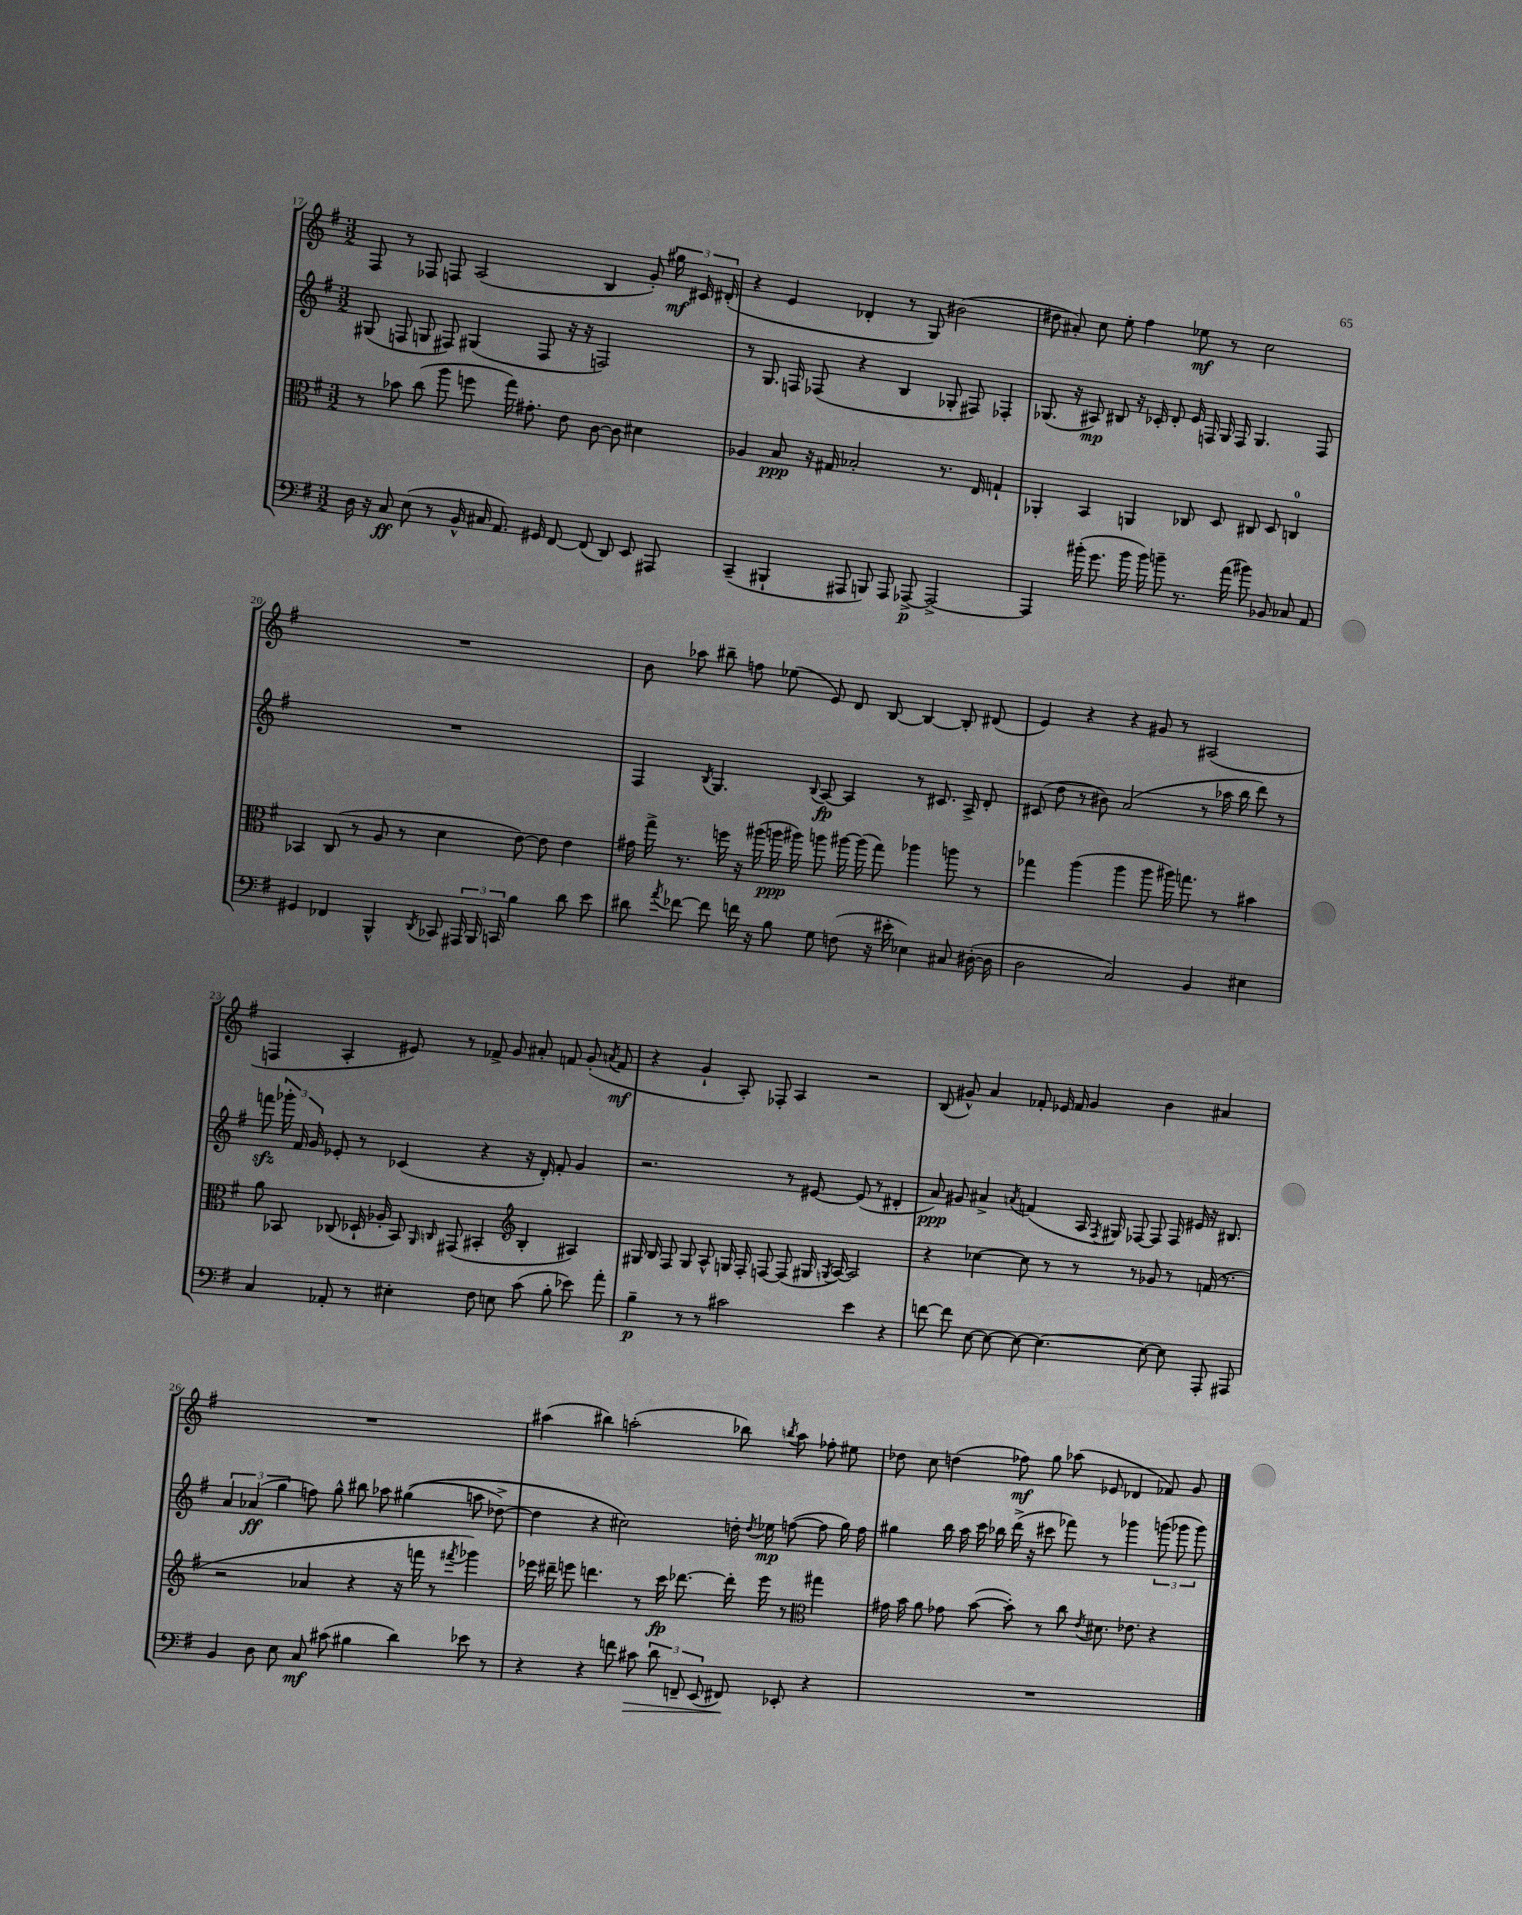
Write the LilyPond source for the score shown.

<<
\new StaffGroup <<
\new Staff = "s0" {
    \clef treble \key g \major \numericTimeSignature \time 3/2
    \autoBeamOff fis8 r8 fes8 f8 a2( b4 g'8-.) \tuplet 3/2 { gis''16\mf cis'16 dis'16-.( } |
    r4 e'4 des'4-. r8 g8) bis'2( |
    dis''8 ais'8-.) c''8 e''8-. fis''4 ees''8\mf r8 c''2 |
    R1. |
    b'8 aes''8 bis''8-- f''8 ees''8( e'8) d'8 b8~ b4~ b8-. dis'8( |
    e'4) r4 r4 gis'8 r8 ais2( |
    f4 a4-. eis'8) r8 fes'8-> g'8 ais'8-. f'8 g'8-.( \acciaccatura { a'8 } f'8\mf |
    r4 g'4-! a8-.) fes8-. a4 r2 |
    b8( gis'8-^) a'4 fes'8-. ees'16 fes'16 gis'4 b'4 ais'4 |
    R1. |
    ais''4( bis''4) a''2-.( bes''8) \acciaccatura { b''8 } a''8 fes''8-. eis''8 |
    des''8 c''8 d''4( fes''8\mf) g''8 aes''8( ees'8 des'4 fes'8) g'8 \bar "|." |
}
\new Staff = "s1" {
    \clef treble \key g \major \numericTimeSignature \time 3/2
    \autoBeamOff gis8( f8 g8 fis8) gis4( fis8 r16 r16 f2) |
    r8 g8. f16 fes8( r4 b4 ges8-. fis8) fes4-. |
    ges8.( r16 ais8\mp) bis8 r16 ces'16-. d'8-. e'16 f16 ges16 f16 ges4. f8 |
    R1. |
    fis4 \acciaccatura { b8 } g4. \appoggiatura { b8 } a8~\fp a4 r8 cis'8. a16-> d'8-. |
    cis'8( d''8 r8 bis'8) a'2( r8 aes''16 b''16 d'''8) r8 |
    f'''8\sfz \tuplet 3/2 { ges'''16-. fis'16 g'16 } ees'8-. r8 ces'4( r4 r16 d'16-.) fis'8-. g'4 |
    r2. r8 eis'8~ eis'8( r8 dis'4-. |
    a'8\ppp) gis'8 ais'4-> \acciaccatura { a'8 } f'4( a16 \acciaccatura { fis8 } gis16) fes8~ fes8 fes16 eis'16 r16 bis8. |
    \tuplet 3/2 { a'4 aes'4\ff( g''4 } f''8) g''8-^ bis''8 aes''8 gis''4(\( a''8 des''8~->) |
    des''4 r4 cis''2\) d''16-. \acciaccatura { d''8 } ees''16\mp f''8~( f''8 g''16) f''16 |
    gis''4 b''16 a''16 c'''16 bes''16 d'''16->( r16 cis'''8 fes'''8) r8 ges'''4 \tuplet 3/2 { g'''8( ges'''8 ges'''8) } \bar "|." |
}
\new Staff = "s2" {
    \clef alto \key g \major \numericTimeSignature \time 3/2
    \autoBeamOff r8 bes'8 c''8( a''8 f''8 g''16) gis'8.-. e'8 c'8~ c'8 dis'4 |
    aes4 b8\ppp r16 gis16 bes2-. r8. e16 g4-! |
    aes,4-. b,4 a,4 ces8 d8 cis8 d8 c4-0 |
    bes,4 c8( r8 a8 r8 d'4 e'8~) e'8 e'4 |
    gis'16 g''16-> r8. f''16 r16 ais''16( a''16\ppp ais''16) a''8 ais''16~ ais''16( g''8) aes''4 a''8 r8 |
    ges''4 a''4( a''4 a''8 ais''16) g''8. r8 bis'4 |
    a'8 bes,8 ces8( des16-! aes16-. bes,8) \grace { a,16 c16 } gis,8( bis,4-. \clef treble b4-. ais4) |
    gis16 b16 fis8 gis8 a8-^ g16 fis16-. f8~ f8( gis16 \acciaccatura { g8 } a16~) a2 |
    r4 ces''4~ ces''8 r8 r8 r8 ges'8 r8 f'16( r8. |
    r2 aes'4 r4 r16 f'''16 r8 \acciaccatura { fis'''8 } ges'''4) |
    ees'''16 dis'''16-- e'''8 d'''4. r8 c'''16\fp des'''8.~ des'''16-. e'''16 r8 \clef alto gis''4 |
    gis'16 b'16 a'8 ges'8 b'8~( b'8-.) r8 c''8 \acciaccatura { e'8 } dis'8. ees'8. r4 \bar "|." |
}
\new Staff = "s3" {
    \clef bass \key g \major \numericTimeSignature \time 3/2
    \autoBeamOff d16 r16 c8\ff e8( r8 b,16-^ cis16 a,8.) gis,16 fis,8~ fis,8( d,8) e,8 ais,,8 |
    c,4--( bis,,4-! ais,,8 b,,8) ais,,8 aes,,8~->\p aes,,2~-> |
    aes,,4 bis'16-.( g'8. bis'16 bis'16) b'8-- r8. a'16( bis'8) bes,8 ces8 a,8 |
    gis,4 fes,4 b,,4-^ \acciaccatura { d,8 } ces,8 \tuplet 3/2 { ais,,16 b,,16 c,16 } b4 d'8 e'8 |
    dis'8 \acciaccatura { a'8 } fes'8~ fes'8 f'16 r16 b8 g8 f8( r16 eis'16-. ees4) cis8 dis16~-.( dis16 |
    d2 c2) b,4 eis4 |
    c4 aes,8-. r8 eis4-. fis8 e8 c'8( b8-. ees'8) a'8-. |
    b4--\p r8 r8 cis'2 e'4 r4 |
    f'8~ f'8 e8~ e8~ e8~ e4.~ e8~ e8 a,,8-. ais,,8 |
    b,4 d8 e8 c8\mf cis'8( bis4 d'4) ees'8 r8 |
    r4 r4 f'8 cis'8\> \tuplet 3/2 { d'8 f,8-- e,8( } fis,8\!) ees,8-. r4 |
    R1. \bar "|." |
}
>>
>>
\layout { \context { \Score currentBarNumber = #17 } }
